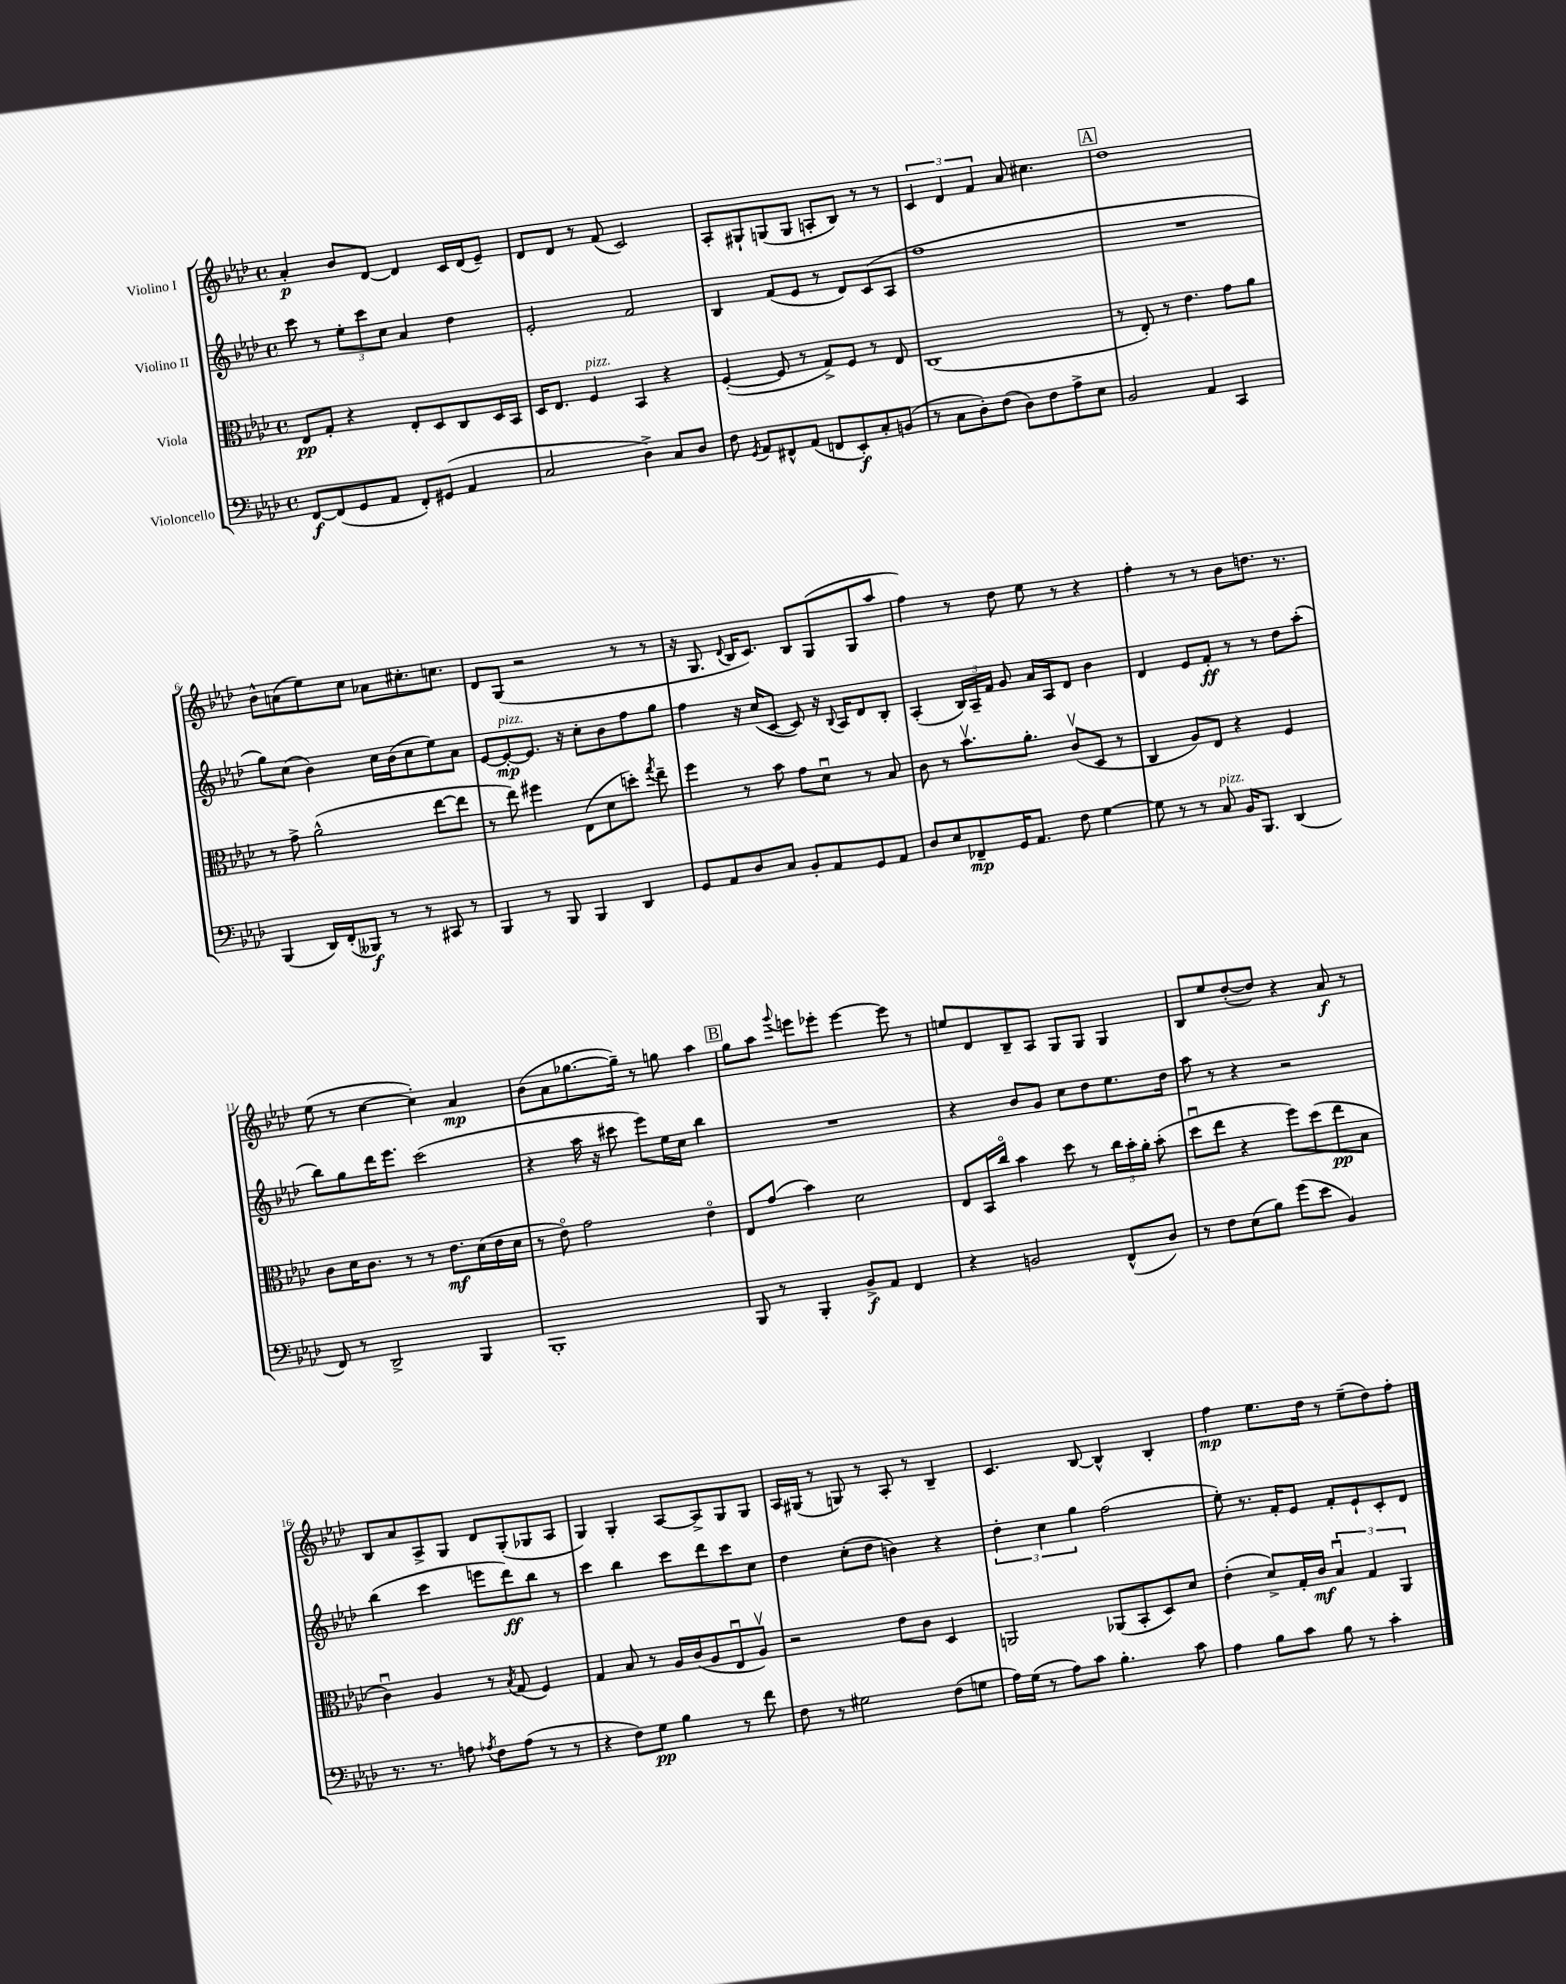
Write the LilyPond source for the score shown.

<<
\new StaffGroup <<
\new Staff = "s0" \with { instrumentName = "Violino I" } {
    \clef treble \key aes \major \defaultTimeSignature \time 4/4
    \autoBeamOff aes'4-.\p bes'8[ des'8]~ des'4 c'16[ des'16( ees'8]--) |
    des'8[ des'8] r8 f'8( c'2) |
    aes8[-. gis8-! g8( g8] a8[-. bes8]) r8 r8 |
    \tuplet 3/2 { c'4 des'4 f'4 } aes'8 cis''4. |
    \mark \markup { \box "A" } des''1 |
    bes'8[-^ a'8( ees''8) c''8] aes'8[ cis''8.-. c''8.] |
    des'8[ g8]( r2 r8 r8 |
    r16 g8. \appoggiatura { des'8 } bes16[ c'8.]) bes8[ g8( g8 aes''8] |
    f''4) r8 des''8 ees''8 r8 r4 |
    f''4-. r8 r8 bes'8[ d''8.] r8. |
    ees''8( r8 c''4~ c''4-.) aes'4\mp |
    bes'8[( aes'8 ges''8.~ ges''16]--) r8 g''8 aes''4 |
    \mark \markup { \box "B" } g''8[ aes''8] \appoggiatura { g'''8 } e'''8[ ees'''8]-. ees'''4~ ees'''8 r8 |
    e''8[ des'8 bes8-- aes8] g8[ g8] g4 |
    bes8[ ees''8 des''8~-.( des''8]) r4 aes'8\f r8 |
    bes8[ aes'8 aes8-> g8] des'8[ g8-.( ges8 aes8] |
    g4) g4-. aes8[~ aes8-> g8 g8] |
    aes16[ gis16]( r8 g8) r8 aes8-. r8 bes4-- |
    c'4. bes8~ bes4-^ bes4-. |
    f''4\mp ees''8.[ des''16] r8 ees''8[--( des''8) f''8]-. \bar "|." |
}
\new Staff = "s1" \with { instrumentName = "Violino II" } {
    \clef treble \key aes \major \defaultTimeSignature \time 4/4
    \autoBeamOff c'''8 r8 \tuplet 3/2 { ees''8[-. c'''8 c''8] } aes'4 des''4 |
    ees'2-. f'2 |
    bes4 f'8[( ees'8] r8 des'8[) c'8( aes8] |
    f''1 |
    \mark \markup { \box "A" } R1 |
    g''8[) c''8]( bes'4) c''16[ bes'16( c''8 ees''8) aes'8] |
    ees'8[~ ees'8~-.\mp^\markup { \italic "pizz." } ees'8.] r16 c''8[-. bes'8 f''8 g''8] |
    f''4 r16 c''16[( c'8]~ c'8) r16 \appoggiatura { bes8 } aes16[ des'8 bes8]-. |
    aes4-.( \tuplet 3/2 { bes16[) aes16-- f'16] } g'8 aes'16[ aes16 des'8] bes'4 |
    des'4 ees'8[ f'8]-.\ff r8 r8 des''8[ aes''8]-.( |
    bes''8[) g''8 des'''16 ees'''8.] c'''2( |
    r4 aes''16 r16 cis'''8 ees'''8[) ees''16 c''16] bes''4 |
    \mark \markup { \box "B" } R1 |
    r4 bes'8[ g'8] c''8[ des''8 ees''8. des''16] |
    aes''8 r8 r4 r2 |
    bes''4( c'''4 e'''8[ des'''8\ff) bes''8] r8 |
    c'''4 bes''4 c'''8[ des'''8 c'''8 c''8] |
    des''4 c''8[-.( des''8] b'4) r4 |
    \tuplet 3/2 { des''4-. c''4 g''4 } f''2( |
    ees''8-.) r8. f'16[-. ees'8] f'8[-. ees'8-! c'8-. des'8] \bar "|." |
}
\new Staff = "s2" \with { instrumentName = "Viola" } {
    \clef alto \key aes \major \defaultTimeSignature \time 4/4
    \autoBeamOff ees8[\pp g8]-. r4 ees8[-. des8 c8 des16 bes,16] |
    des16[ ees8.] f4^\markup { \italic "pizz." } bes,4 r4 |
    f4~-.( f8 r8 g8[->) f8] r8 ees8 |
    c1( |
    \mark \markup { \box "A" } r8 ees8-.) r8 ees'4. g'8[ aes'8] |
    r8 g'8-> aes'2-^( ees''8[~ ees''8] |
    r8 ees''8) fis''4 ees8[( des'8 d''8]-.) \acciaccatura { g''8 } ees''8-- |
    f''4 r8 bes'8 g'8[ des'8]\downbow r8 bes8 |
    c'8 r8 bes'8.[\upbow aes'8.]-. c'8[\upbow( des8] r8 |
    c4 aes8[) ees8] r4 f4 |
    c'8[ des'16 c'8.] r8 r8 ees'8.[\mf des'16( ees'16 des'16] |
    r8 ees'8\flageolet) g'2 ees'4\flageolet |
    \mark \markup { \box "B" } ees8[ g'8]( bes'4) des'2 |
    ees8[ bes,16 c''16]\flageolet bes'4 des''8 r8 \tuplet 3/2 { c''16[ bes'16-. aes'16]-. } bes'8-.( |
    des''8[\downbow ees''8] r4 f''8[) des''8( ees''8\pp bes8] |
    c'4\downbow) aes4 r8 \acciaccatura { bes8 } g8( f4) |
    g4 bes8 r8 aes16[ c'16( aes8 ees8\downbow aes8]\upbow) |
    r2 ees'8[ c'8] des4 |
    a,2 aes,8[( bes,8-. des8) des'8] |
    ees'4-.( des'8[->) g16-. c'16]\mf \tuplet 3/2 { bes4\downbow g4 aes,4 } \bar "|." |
}
\new Staff = "s3" \with { instrumentName = "Violoncello" } {
    \clef bass \key aes \major \defaultTimeSignature \time 4/4
    \autoBeamOff f,8[~\f f,8( g,8 aes,8] f,8[-.) gis,8]( aes,4 |
    c2 des4->) c8[ des8] |
    f8 \acciaccatura { g,8 } aes,8[ fis,8-^ aes,8]( f,8[ ees,8-.\f) c8-. b,8]( |
    r8 c8[ des8-.) f8]( des8[) f8 aes8-> ees8] |
    \mark \markup { \box "A" } bes,2 aes,4 c,4 |
    bes,,4( des,16[) f,16-.( beses,,8]\f) r8 r8 cis,8 r8 |
    bes,,4 r8 bes,,8 bes,,4 des,4 |
    g,8[ aes,8 des8 c8] bes,8[-. aes,8 g,8 aes,8] |
    des8[ ees8 fes,8--\mp g,16 aes,8.] f8 g4~ |
    g8 r8 r8 c8^\markup { \italic "pizz." } bes,16[ bes,,8.] des,4( |
    f,8) r8 des,2-> bes,,4 |
    bes,,1-. |
    \mark \markup { \box "B" } bes,,8 r8 bes,,4-. bes,8[->\f aes,8] f,4 |
    r4 b,2 f,8[-^( des8]) |
    r8 f8[ ees8( bes8]) g'8[( ees'8] bes,4) |
    r8. r8. a8 \acciaccatura { aes8 } f8[ aes8]( r8 r8 |
    r4 f8[) g8]\pp bes4 r8 f'8 |
    f8 r8 gis2 f8[( g8] |
    aes16[) g16]( r8 aes8[) c'8] bes4.-. c'8 |
    aes4 bes8[ c'8] bes8 r8 c'4-. \bar "|." |
}
>>
>>
